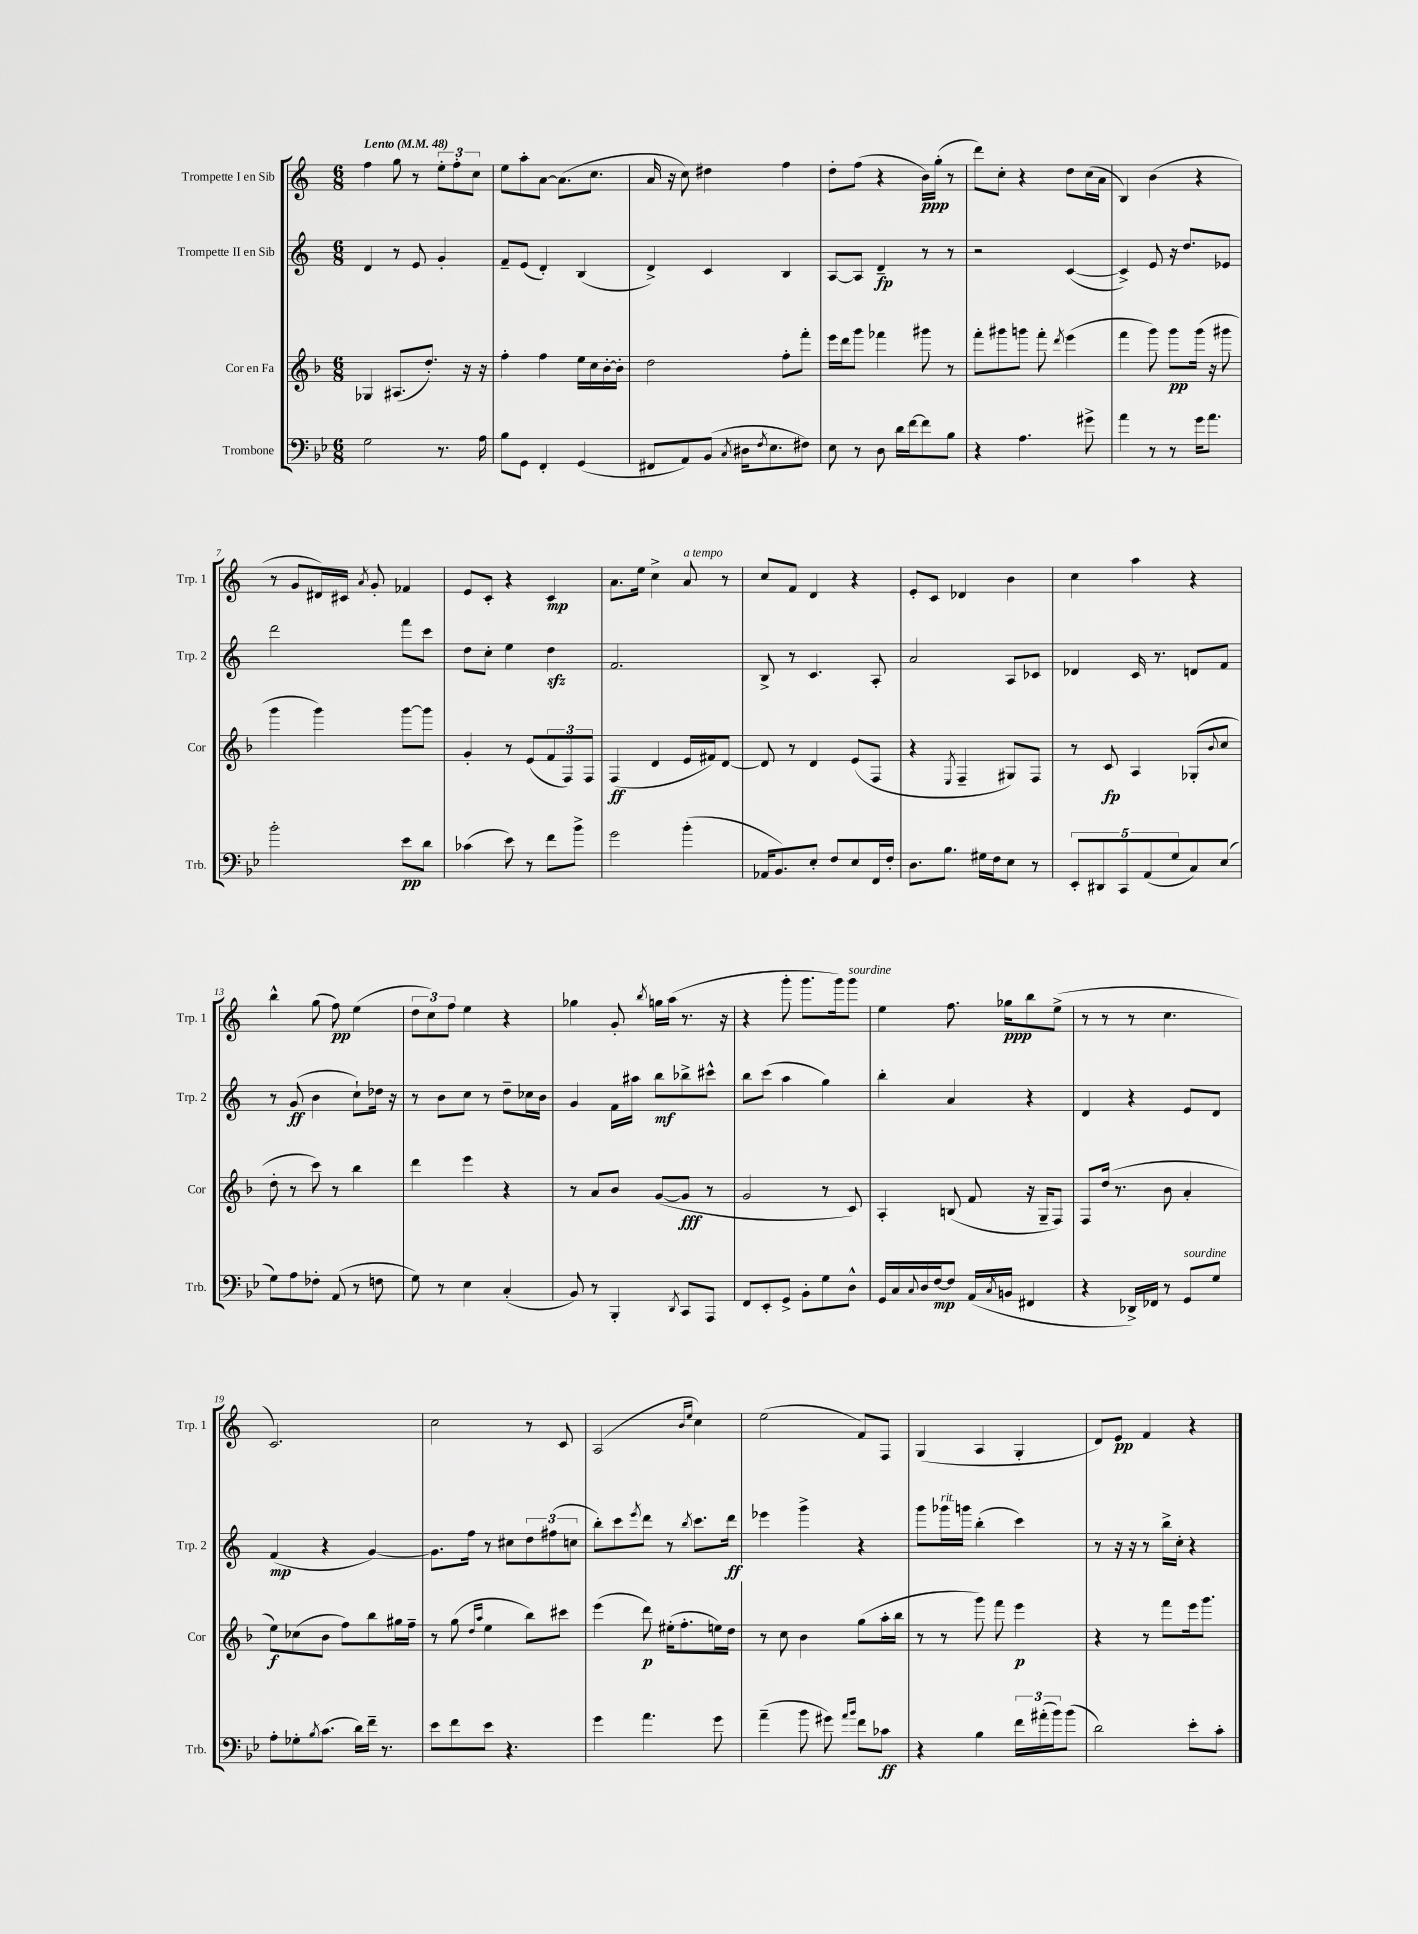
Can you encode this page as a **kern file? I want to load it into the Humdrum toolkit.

**kern	**kern	**kern	**kern
*staff4	*staff3	*staff2	*staff1
*clefF4	*clefG2	*clefG2	*clefG2
*k[b-e-]	*k[b-]	*k[]	*k[]
*M6/8	*M6/8	*M6/8	*M6/8
*MM48	*MM48	*MM48	*MM48
2G	4G-	4d	4ff
.	(8.A#	8r	8gg
.	.	8e	8r
.	8.dd')	.	.
8.r	.	4g'	12ee'
.	.	.	12ff'
.	16r	.	.
.	.	.	12cc
16A	16r	.	.
=	=	=	=
8B-	4ff'	8f~	8ee
8GG	.	(8e	8aa'
4FF'	4ff	4d')	[8a
.	.	.	(8.a]
(4GG	16ee	(4B	.
.	16cc	.	8.cc
.	[16b-'	.	.
.	16b-']	.	.
=	=	=	=
8FF#	2dd	4d^)	16a
.	.	.	16r
8AA)	.	.	8cc)
(8BB-	.	4c	4dd#
8qC	.	.	.
16D#	.	.	.
8qF	.	.	.
8.E-	.	.	.
.	8ff'	4B	4ff
8F#)	8fff'	.	.
=	=	=	=
8E-	16eee	[8A	8dd'
.	16ddd	.	.
8r	8ggg	8A]	(8ff
8D	4fff-	4d~	4r
16d	.	.	.
[16f	.	.	.
8f]	8ggg#	8r	16b)
.	.	.	(16gg'
8B-	8r	8r	8r
=	=	=	=
4r	8fff'	2r	8ddd)
.	8ggg#	.	8cc'
4.A	8ggg	.	4r
.	8fff'	.	.
.	8qddd	.	.
.	(4eee	([4c	8dd
8g#^	.	.	(16cc
.	.	.	16a
=	=	=	=
4a	4fff	4c^])	4B)
8r	8ggg)	8e	(4b
8r	8ggg	16r	.
.	.	8.dd	.
16g	(16ggg	.	4r
8.a	16r	.	.
.	8ggg#	8e-	.
=	=	=	=
2b-'	4ggg	2ddd	8r
.	.	.	8g
.	4ggg)	.	16d#)
.	.	.	16c#
.	.	.	8qa
.	.	.	8g'
8e-	[8ggg	8fff	4f-
8d	8ggg]	8ccc	.
=	=	=	=
(4c-	4g'	8dd	8e
.	.	8cc'	8c'
8e-)	8r	4ee	4r
8r	(8e	.	.
8f	12f	4dd	4c
.	12F)	.	.
8b-^	.	.	.
.	12F	.	.
=	=	=	=
2g	(4F	2.f	8.a
.	.	.	16ee
.	4d	.	4cc^
(4b-'	16e	.	8a
.	16f#)	.	.
.	[8d	.	8r
=	=	=	=
16AA-	8d]	8B^	8cc
8.BB-)	.	.	.
.	8r	8r	8f
8E-'	4d	4.c	4d
8F	.	.	.
8E-	(8e	.	4r
16FF	8F	8A'	.
16F'	.	.	.
=	=	=	=
8.D	4r	2a	8e'
.	.	.	8c
8.B-	.	.	.
.	8qE	.	.
.	4F~	.	4d-
16G#	.	.	.
16F	.	.	.
8E-	8G#)	8A	4b
8r	8F	8c-	.
=	=	=	=
10EE-'	8r	4d-	4cc
10DD#	.	.	.
.	8c	.	.
10CC	.	.	.
.	4A	16c	4aa
(10AA	.	.	.
.	.	8.r	.
10G	.	.	.
8C)	(8G-'	8d	4r
.	8qqb-	.	.
(8E-	8cc	8f	.
=	=	=	=
8G)	8dd'	8r	4bb^^
8A	8r	(8g	.
8F-'	8ccc)	4b	(8gg
(8AA	8r	.	8ff)
8r	4bb-	8cc`)	(4ee
8F	.	16dd-	.
.	.	16r	.
=	=	=	=
8G)	4ddd	8r	12dd
.	.	.	12cc)
8r	.	8b	.
.	.	.	12ff
4E-	4eee	8cc	4ee
.	.	8r	.
(4C'	4r	8dd~	4r
.	.	16cc-	.
.	.	16b	.
=	=	=	=
8BB-)	8r	4g	4gg-
8r	8a	.	.
4BBB-'	8b-	16f	8g'
.	.	16aa#	.
.	.	.	8qbb
.	([8g	8bb	16gg
.	.	.	(16aa
8qDD	.	.	.
8CC	8g]	8bb-^	8.r
8AAA	8r	8ccc#^^	.
.	.	.	16r
=	=	=	=
8FF	2g	8bb	4r
8EE-'	.	(8ccc	.
8GG^	.	4aa	8ggg'
8BB-'	.	.	8.ggg
8G	8r	4gg)	.
.	.	.	16ggg)
8D^^	8c)	.	8ggg
=	=	=	=
16GG	4A'	4bb'	4ee
16C	.	.	.
8qqC	.	.	.
16D	.	.	.
[16F	.	.	.
8F]	(8B	4a	8.ff
(16AA	8f	.	.
8qC	.	.	.
16BB	.	.	16gg-
4FF#	16r	4r	8bb
.	16G~	.	.
.	8F)	.	(8ee^
=	=	=	=
4r	8F	4d	8r
.	(16dd	.	8r
.	8.r	.	.
16DD-^)	.	4r	8r
16FF-	.	.	.
8r	8b-	.	4.cc
8GG	4a'	8e	.
8G	.	8d	.
=	=	=	=
8A'	8ee)	(4f	2.c)
8G-'	(8cc-	.	.
8qB-	.	.	.
(8.c	8b-	4r	.
.	8ff)	.	.
16d)	.	.	.
16f~	8bb-	[4g)	.
8.r	.	.	.
.	16gg#	.	.
.	16ff~	.	.
=	=	=	=
8e-	8r	8.g]	2cc
8f	(8gg	.	.
.	.	16ff	.
.	16qqdd	.	.
.	16qqaa	.	.
8e-	4ee	8r	.
4.r	.	8cc#	.
.	8bb-)	12dd	8r
.	.	(12ff#	.
.	8ccc#	.	8c
.	.	12cc	.
=	=	=	=
4g	(4eee	8bb')	(2A
.	.	8ccc	.
.	.	8qeee	.
4.a	8ddd)	8ddd	.
.	(16ee#'	8r	.
.	8.ff'	.	.
.	.	.	16qqb
.	.	8qbb	16qqee
.	.	8.ccc	4cc)
8g	16ee)	.	.
.	16dd	16ddd	.
=	=	=	=
(4a~	8r	4eee-	(2ee
.	8cc	.	.
8b-	4b-	4ggg^	.
8g#)	.	.	.
16qqa	.	.	.
16qqb-	.	.	.
8f	(8gg	4r	8f)
8c-	16aa'	.	8F
.	16bb-	.	.
=	=	=	=
4r	8r	8ggg	(4G
.	8r	16ggg-	.
.	.	16ggg	.
4B-	8ggg)	(4bb'	4A
.	8fff	.	.
24f	4eee	4ccc)	4G'
(24a#'	.	.	.
24b-)	.	.	.
(8b-	.	.	.
=	=	=	=
2d)	4r	8r	8d)
.	.	16r	8e
.	.	16r	.
.	8r	8r	4f
.	8fff	16bb^	.
.	.	16cc'	.
8e-'	16eee	4r	4r
.	8.ggg	.	.
8c'	.	.	.
==	==	==	==
*-	*-	*-	*-
